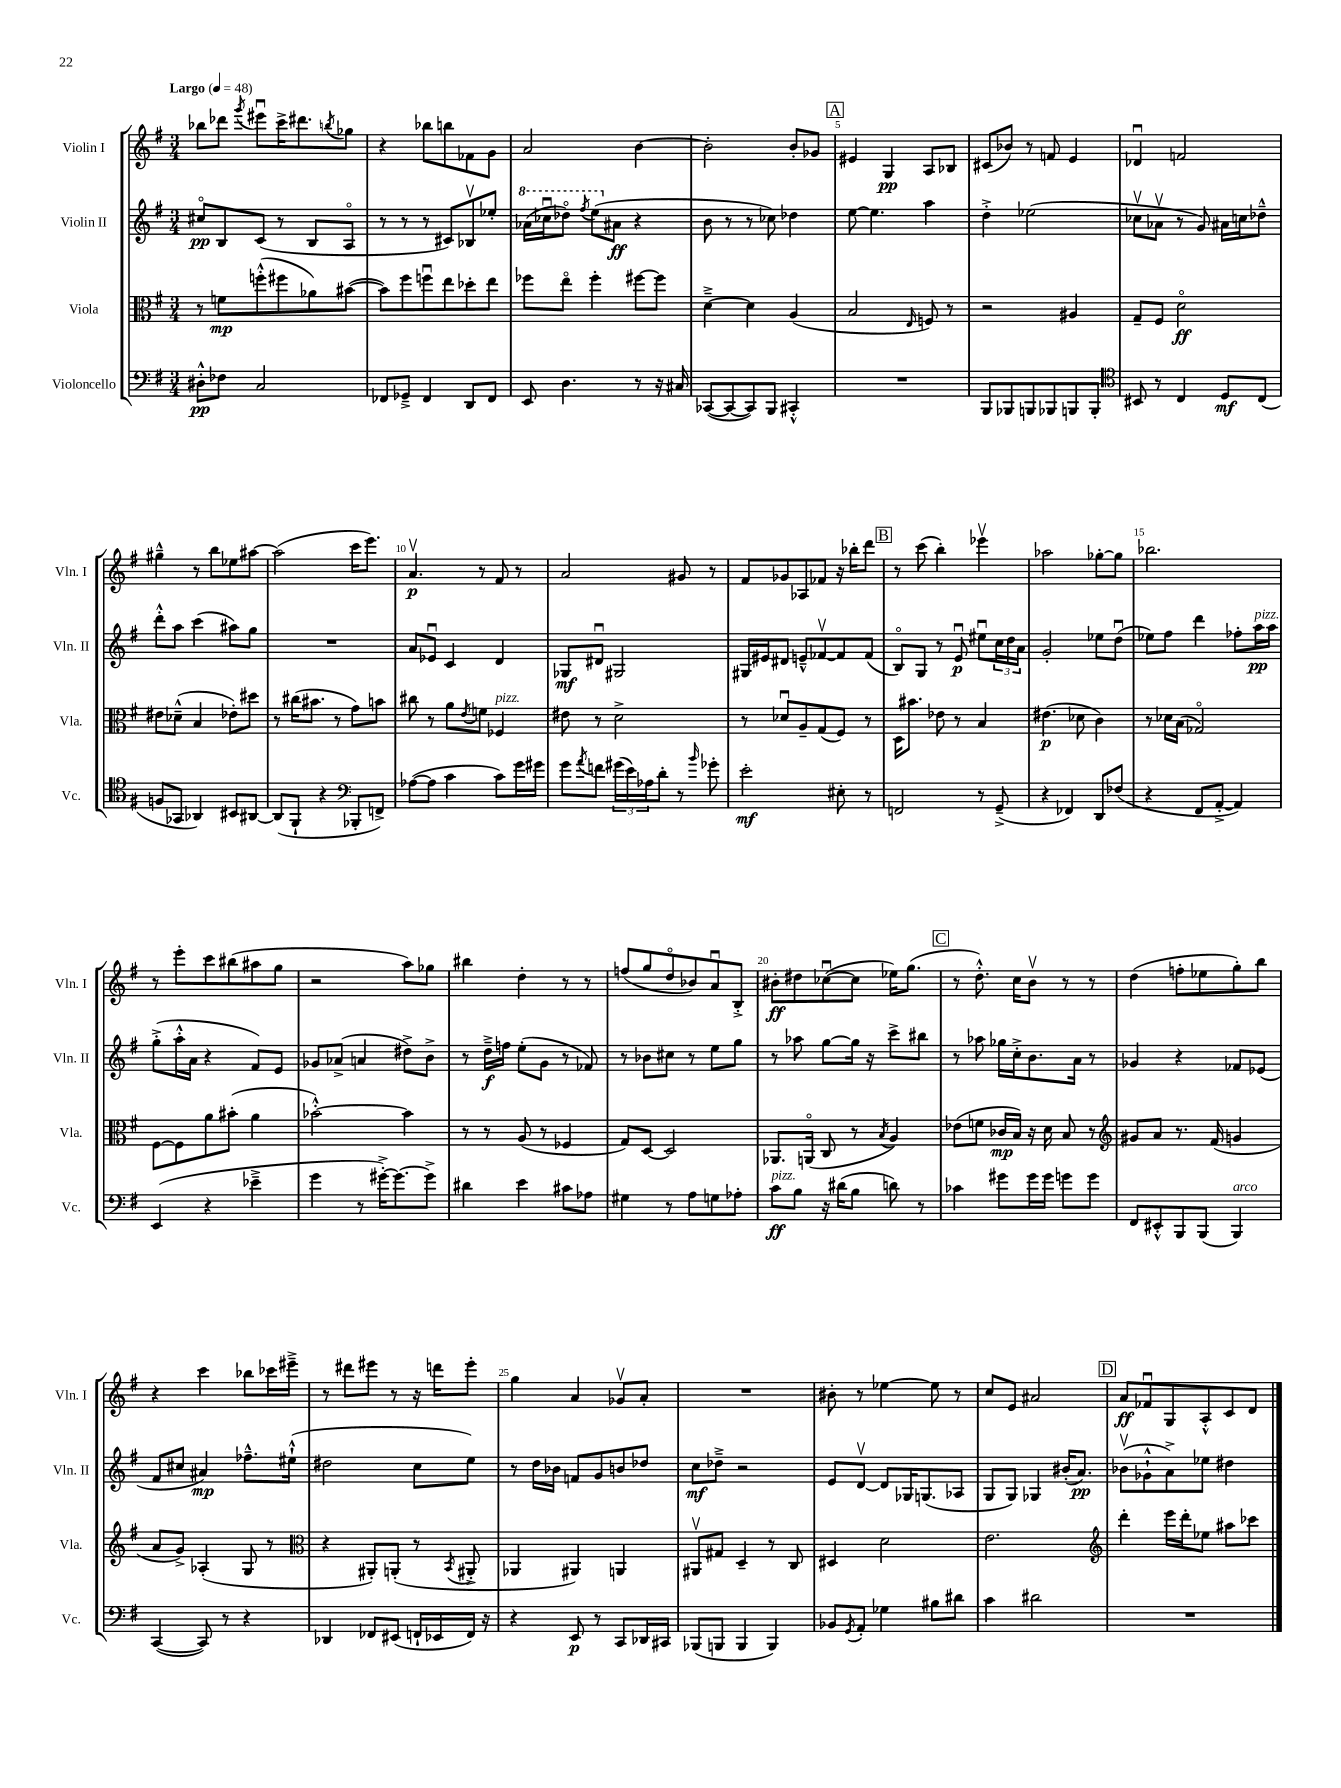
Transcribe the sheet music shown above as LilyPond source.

<<
\new StaffGroup <<
\new Staff = "s0" \with { instrumentName = "Violin I" shortInstrumentName = "Vln. I" } {
    \clef treble \key g \major \numericTimeSignature \time 3/4 \tempo "Largo" 4 = 48
    bes''8 des'''8 \acciaccatura { g'''8 } eis'''8\downbow c'''16-> dis'''8. \acciaccatura { b''8 } ges''8 |
    r4 bes''8 b''8 fes'8 g'8 |
    a'2 b'4~ |
    b'2-. b'8-. ges'8 |
    \mark \markup { \box "A" } eis'4 g4\pp a8 bes8 |
    cis'8( bes'8) r8 f'8 e'4 |
    des'4\downbow f'2 |
    gis''4---^ r8 b''8 ees''8 ais''8~ |
    ais''2( c'''16 e'''8.) |
    a'4.\upbow\p r8 fis'8 r8 |
    a'2 gis'8 r8 |
    fis'8 ges'8 aes8 fes'8 r16 bes''16-. d'''8 |
    \mark \markup { \box "B" } r8 c'''8( b''4-.) ees'''4\upbow |
    aes''2 ges''8~-. ges''8 |
    bes''2. |
    r8 e'''8-. c'''8 bis''8( ais''8 g''8 |
    r2 a''8) ges''8 |
    bis''4 d''4-. r8 r8 |
    f''8( g''8 d''8\flageolet bes'8) a'8\downbow b8-.-> |
    bis'8-.\ff dis''8 ces''8~\downbow( ces''8 ees''16) g''8.( |
    \mark \markup { \box "C" } r8 d''8.-.-^) c''16 b'8\upbow r8 r8 |
    d''4( f''8-. ees''8 g''8-.) b''8 |
    r4 c'''4 bes''8 ces'''16 eis'''16---> |
    r8 dis'''8 eis'''8 r8 r16 d'''16 eis'''8-. |
    g''4 a'4 ges'8\upbow a'8-. |
    R2. |
    bis'8-. r8 ees''4~ ees''8 r8 |
    c''8 e'8 ais'2 |
    \mark \markup { \box "D" } a'8\ff fes'8\downbow g8 a8-.-^ c'8 d'8 \bar "|." |
}
\new Staff = "s1" \with { instrumentName = "Violin II" shortInstrumentName = "Vln. II" } {
    \clef treble \key g \major \numericTimeSignature \time 3/4
    cis''8\flageolet\pp b8 c'8( r8 b8 a8\flageolet |
    r8 r8 r8 cis'8) bes8\upbow ees''8-. |
    \ottava #1 aes''16( ces'''16\downbow des'''8\flageolet) \acciaccatura { fis'''8 } e'''8( \ottava #0 ais'8\ff r4 |
    b'8 r8 r8 ces''8) des''4 |
    \mark \markup { \box "A" } e''8~ e''4. a''4 |
    d''4-.-> ees''2( |
    ces''8\upbow aes'8\upbow r8 g'8) ais'16 c''16 des''8---^ |
    d'''8-.-^ a''8 c'''4( ais''8) g''8 |
    R2. |
    a'8 ees'8\downbow c'4 d'4 |
    ges8\mf dis'8\downbow gis2 |
    gis16 eis'16 dis'8 e'8---^ fes'8~\upbow fes'8 fes'8( |
    \mark \markup { \box "B" } b8\flageolet) g8 r8 e'8\downbow\p eis''8\downbow \tuplet 3/2 { c''16 d''16 a'16 } |
    g'2-. ees''8 d''8\downbow( |
    ees''8) fis''8 d'''4 fes''8-. a''16\pp^\markup { \italic "pizz." } a''16 |
    g''8-.->( a''16-.-^ a'16 r4 fis'8) e'8 |
    ges'8 aes'8->( a'4 dis''8->) b'8-> |
    r8 d''16--->\f f''16 e''8-.( g'8 r8 fes'8) |
    r8 bes'8 cis''8 r8 e''8 g''8 |
    r8 aes''8 g''8~ g''16 r16 c'''8-> bis''8 |
    \mark \markup { \box "C" } r8 aes''8 ges''16 c''16-.-> b'8. a'16 r8 |
    ges'4 r4 fes'8 ees'8( |
    fis'8 cis''8 ais'4\mp) fes''8.---^ eis''16-!-^( |
    dis''2 c''8 e''8) |
    r8 d''16 bes'16 f'8 g'8 b'8 des''8 |
    c''8\mf des''8---> r2 |
    e'8 d'8~\upbow d'8 ges16 g8.( aes8 |
    g8 g8) ges4 bis'16-.( a'8.\pp) |
    \mark \markup { \box "D" } bes'8\upbow( ges'8-!-^ a'8->) ees''8 dis''4 \bar "|." |
}
\new Staff = "s2" \with { instrumentName = "Viola" shortInstrumentName = "Vla." } {
    \clef alto \key g \major \numericTimeSignature \time 3/4
    r8 f'8\mp f''8-.-^( fis''8 aes'8) bis'8~( |
    bis'8) fis''8 f''8\downbow e''8 des''8-. e''8 |
    fes''8 e''8\flageolet fes''4-. fis''8~ fis''8 |
    d'4~---> d'4 a4( |
    \mark \markup { \box "A" } b2 \grace { e16 } f8) r8 |
    r2 ais4 |
    g8-- fis8 d'2\flageolet\ff |
    eis'8 des'8---^( b4 ees'8-.) dis''8 |
    r8 cis''16( bis'8. r8 g'8) b'8 |
    cis''8 r8 a'8 \acciaccatura { e'8 } f'8 fes4^\markup { \italic "pizz." } |
    eis'8 r8 d'2-> |
    r8 des'8\downbow a8-- g8( fis8) r8 |
    \mark \markup { \box "B" } d16 bis'8. ees'8 r8 b4 |
    eis'4.\p( des'8 c'4) |
    r8 des'16 b16( ges2\flageolet) |
    fis8~ fis8 a'8 bis'8-.( a'4 |
    bes'2~-.-^) bes'4 |
    r8 r8 a8( r8 fes4 |
    g8) d8~ d2 |
    aes,8. a,16\flageolet( c8 r8 \acciaccatura { b8 } a4) |
    \mark \markup { \box "C" } ees'8( f'8 ces'16\mp b16) r16 d'16 b8 r8 |
    \clef treble gis'8 a'8 r8. fis'16( g'4 |
    a'8 g'8->) aes4-.( g8 r8 |
    \clef alto r4 ais,8-.) a,8-.( r8 \acciaccatura { b,8 } ais,8-.-> |
    aes,4 ais,4) a,4 |
    ais,8\upbow gis8 d4-- r8 c8 |
    dis4 d'2 |
    e'2. |
    \mark \markup { \box "D" } \clef treble d'''4-. e'''16 d'''16-. ees''8 ais''8 ces'''8 \bar "|." |
}
\new Staff = "s3" \with { instrumentName = "Violoncello" shortInstrumentName = "Vc." } {
    \clef bass \key g \major \numericTimeSignature \time 3/4
    dis8-.-^\pp fes8 c2 |
    fes,8 ges,8---> fes,4 d,8 fes,8 |
    e,8 d4. r8 r16 cis16 |
    ces,8~( ces,8~ ces,8) b,,8 cis,4-.-^ |
    \mark \markup { \box "A" } R2. |
    b,,8 bes,,8 b,,8 bes,,8 b,,8 b,,8-. |
    \clef tenor bis,8 r8 c4 d8\mf c8( |
    f8 ges,8 aes,4) bis,8 ais,8~ |
    ais,8( fis,8-! r4 \clef bass bes,,8-. f,8->) |
    aes8~( aes8 c'4 c'8) g'16 gis'16 |
    g'8 \acciaccatura { a'8 } f'8 \tuplet 3/2 { gis'16( e'16) aes16 } d'8-. r8 \grace { b'16 } ges'8-. |
    e'2-.\mf eis8-. r8 |
    \mark \markup { \box "B" } f,2 r8 g,8--->( |
    r4 fes,4) d,8 fes8( |
    r4 fis,8 a,8~-.-> a,4) |
    e,4( r4 ees'4---> |
    g'4 r8 gis'16~-.->) gis'8.~ gis'8-> |
    dis'4 e'4 cis'8 aes8 |
    gis4 r8 a8 g8 aes8-. |
    c'8\ff^\markup { \italic "pizz." } b8 r16 dis'16( b8 d'8) r8 |
    \mark \markup { \box "C" } ces'4 gis'8 gis'16 gis'16 g'8 g'8 |
    fis,8 eis,8-.-^ b,,8 b,,8( b,,4^\markup { \italic "arco" }) |
    c,4~( c,8) r8 r4 |
    des,4 fes,8 eis,8( f,16-! ees,16 f,16) r16 |
    r4 e,8\p r8 c,8 des,16 cis,16 |
    bes,,8( b,,8 b,,4 b,,4) |
    bes,8 \acciaccatura { g,8 } a,8-. ges4 bis8 dis'8 |
    c'4 dis'2 |
    \mark \markup { \box "D" } R2. \bar "|." |
}
>>
>>
\layout { \context { \Score \override BarNumber.break-visibility = ##(#f #t #t) barNumberVisibility = #(every-nth-bar-number-visible 5) } }
